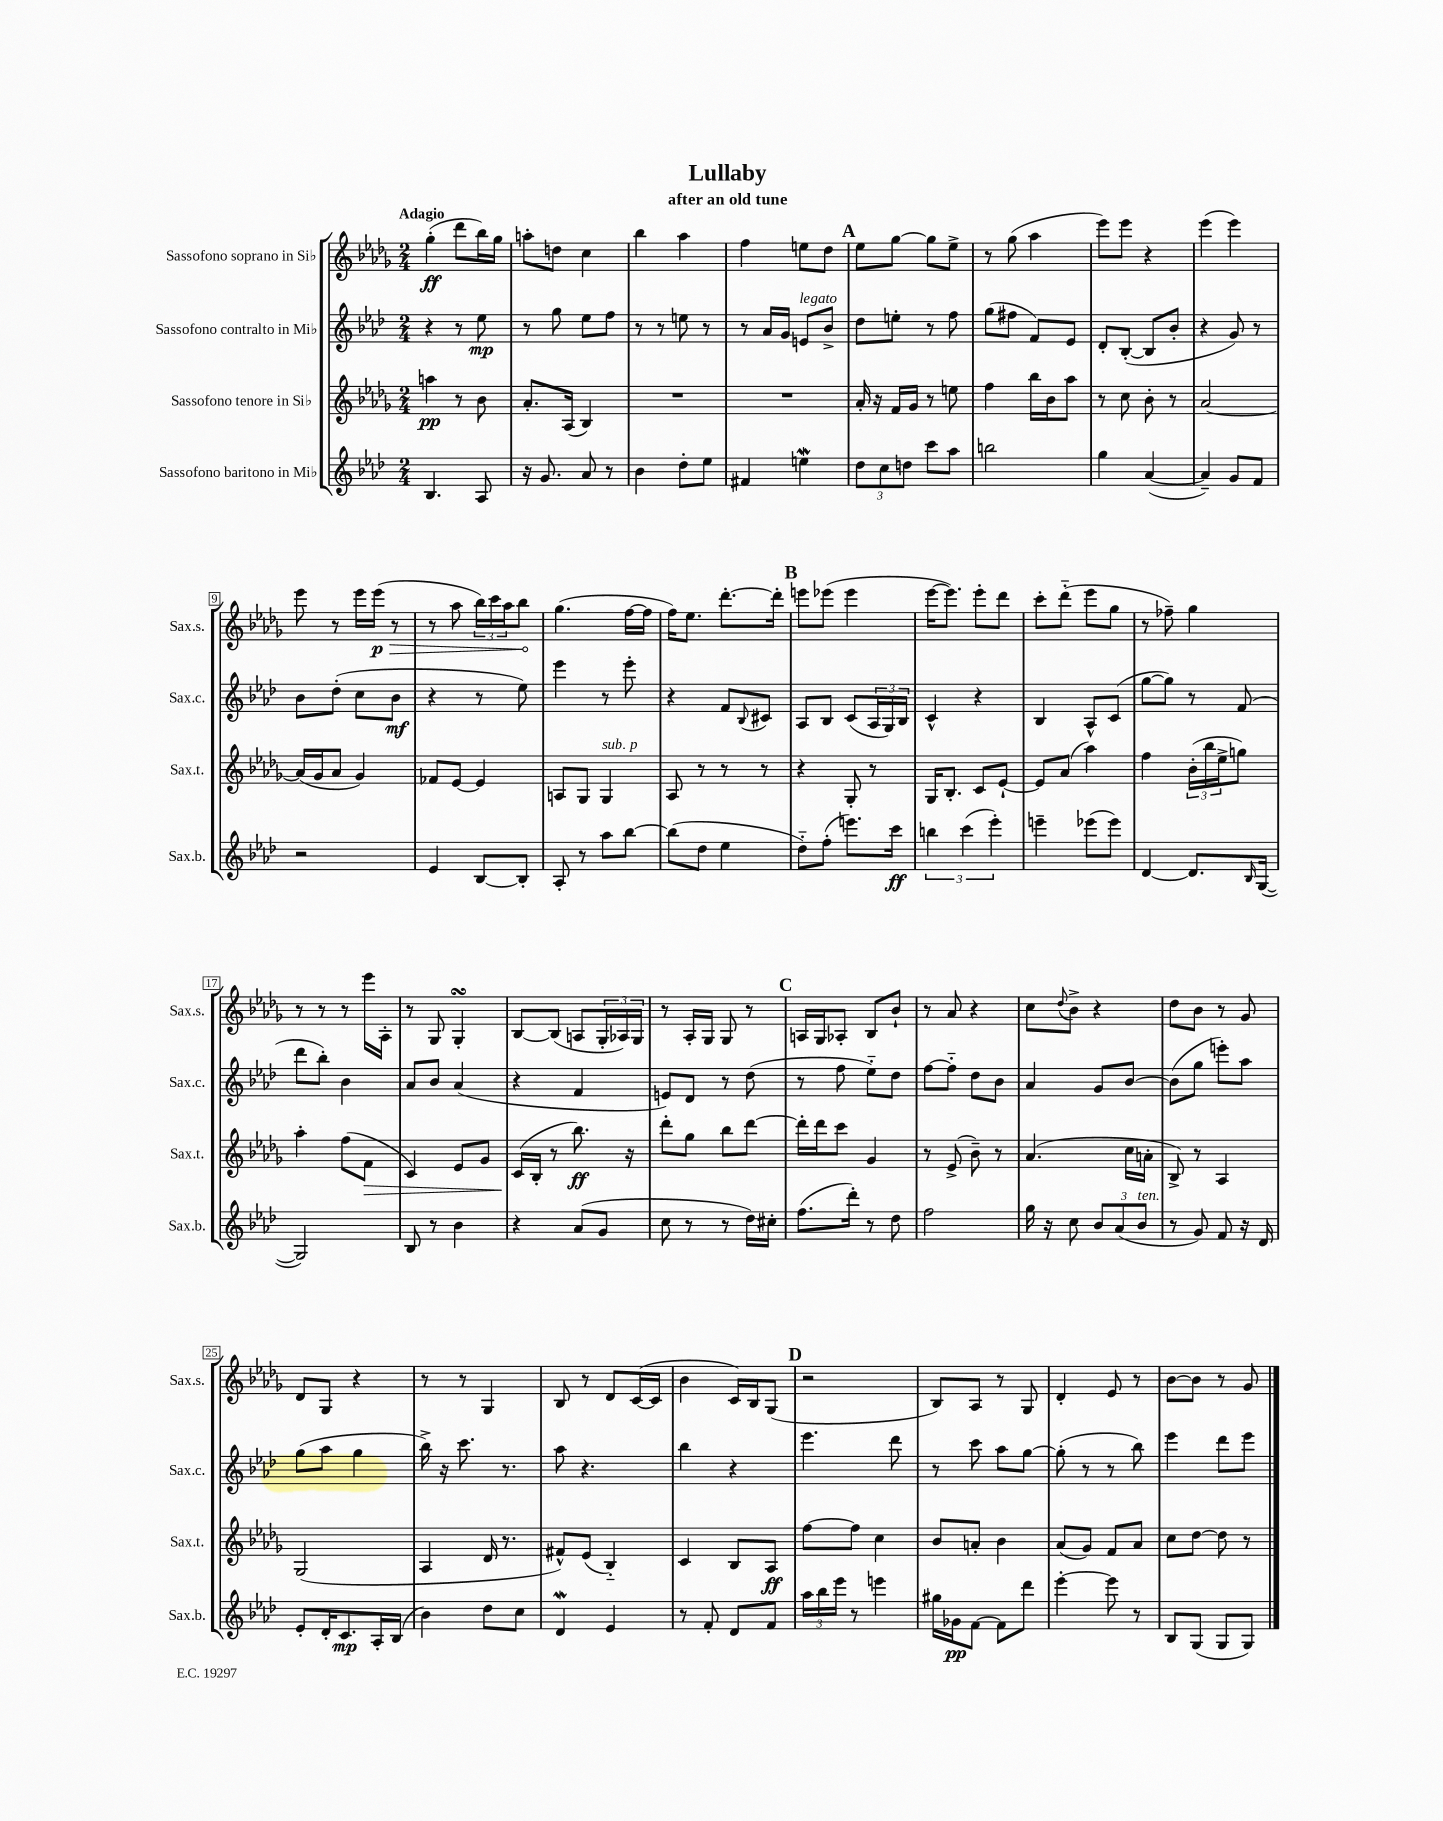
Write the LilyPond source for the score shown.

\header { title = "Lullaby" subtitle = "after an old tune" }
<<
\new StaffGroup <<
\new Staff = "s0" \with { instrumentName = "Sassofono soprano in Sib" shortInstrumentName = "Sax.s." } {
    \clef treble \key des \major \numericTimeSignature \time 2/4 \tempo "Adagio"
    ges''4-.\ff( des'''8 bes''16) ges''16 |
    a''8-. d''8 c''4 |
    bes''4 aes''4 |
    f''4 e''8 des''8 |
    \mark \markup { \bold "A" } ees''8 ges''8~ ges''8 ees''8-> |
    r8 ges''8( aes''4 |
    ees'''8) ees'''8 r4 |
    ees'''4( ees'''4) |
    ees'''8 r8 ees'''16 \once \override Hairpin.circled-tip = ##t ees'''16\p\>( r8 |
    r8 aes''8 \tuplet 3/2 { bes''16) c'''16 aes''16 } bes''8\! |
    ges''4.( f''16~ f''16 |
    f''16) ees''8. des'''8.~-. des'''16-. |
    \mark \markup { \bold "B" } e'''8 ees'''8( ees'''4 |
    ees'''16~ ees'''8.) ees'''8-. des'''8 |
    c'''8-. des'''8-_( ees'''8 ges''8 |
    r8 fes''8--) ges''4 |
    r8 r8 r8 ees'''16 aes16-. |
    r8 ges8 ges4-.\turn |
    bes8~ bes8( a8 \tuplet 3/2 { ges16-. aes16) ges16 } |
    r8 aes16-. ges16 ges8 r8 |
    \mark \markup { \bold "C" } a16 ges16 aes8-. bes8 bes'8-! |
    r8 aes'8 r4 |
    c''8 \appoggiatura { des''8 } bes'8-> r4 |
    des''8 bes'8 r8 ges'8 |
    des'8 ges8 r4 |
    r8 r8 ges4 |
    bes8 r8 des'8 c'16~( c'16 |
    bes'4 c'16) bes16 ges8( |
    \mark \markup { \bold "D" } r2 |
    bes8) aes8 r8 ges8 |
    des'4-. ees'8 r8 |
    bes'8~ bes'8 r8 ges'8 \bar "|." |
}
\new Staff = "s1" \with { instrumentName = "Sassofono contralto in Mib" shortInstrumentName = "Sax.c." } {
    \clef treble \key aes \major \numericTimeSignature \time 2/4
    r4 r8 ees''8\mp |
    r8 g''8 ees''8 f''8 |
    r8 r8 e''8 r8 |
    r8 aes'16 g'16 e'8^\markup { \italic "legato" } bes'8-> |
    \mark \markup { \bold "A" } des''8 e''8-. r8 f''8 |
    g''8( fis''8 f'8) ees'8 |
    des'8-. bes8~-.( bes8 bes'8-. |
    r4 g'8) r8 |
    bes'8 des''8-.( c''8 bes'8\mf |
    r4 r8 ees''8) |
    ees'''4 r8 ees'''8-. |
    r4 f'8 \appoggiatura { bes8 } cis'8 |
    \mark \markup { \bold "B" } aes8 bes8 c'8( \tuplet 3/2 { aes16 g16) bes16 } |
    c'4-^ r4 |
    bes4 aes8-^ c'8( |
    g''8~ g''8) r8 f'8( |
    des'''8 bes''8-.) bes'4 |
    aes'8 bes'8 aes'4( |
    r4 f'4 |
    e'8) des'8 r8 des''8( |
    \mark \markup { \bold "C" } r8 f''8 ees''8-_) des''8 |
    f''8~ f''8-_ des''8 bes'8 |
    aes'4 g'8 bes'8~ |
    bes'8( g''8 e'''8-.) aes''8 |
    g''8( aes''8 g''4 |
    bes''16->) r16 c'''8. r8. |
    aes''8 r4. |
    bes''4 r4 |
    \mark \markup { \bold "D" } ees'''4. des'''8 |
    r8 c'''8 aes''8 g''8~ |
    g''8-.( r8 r8 bes''8) |
    ees'''4 des'''8 ees'''8 \bar "|." |
}
\new Staff = "s2" \with { instrumentName = "Sassofono tenore in Sib" shortInstrumentName = "Sax.t." } {
    \clef treble \key des \major \numericTimeSignature \time 2/4
    a''4\pp r8 bes'8 |
    aes'8.-. aes16( bes4) |
    R2 |
    R2 |
    \mark \markup { \bold "A" } aes'16-. r16 f'16 ges'16 r8 e''8 |
    f''4 bes''16 bes'16 aes''8 |
    r8 c''8 bes'8-. r8 |
    aes'2~ |
    aes'16( ges'16 aes'8 ges'4) |
    fes'8 ees'8~ ees'4 |
    a8 ges8 ges4^\markup { \italic "sub. p" } |
    aes8 r8 r8 r8 |
    \mark \markup { \bold "B" } r4 ges8-. r8 |
    ges16 bes8.-. c'8 ees'8~-! |
    ees'8 aes'8( aes''4) |
    f''4 \tuplet 3/2 { bes'16-.( bes''16 ees''16-> } g''8) |
    aes''4-. f''8( f'8\> |
    c'4) ees'8 ges'8 |
    c'16\!( bes16-. r8 bes''8.\ff) r16 |
    des'''8-. ges''8 bes''8 des'''8~ |
    \mark \markup { \bold "C" } des'''16-. des'''16 c'''8 ges'4 |
    r8 ees'8->( bes'8--) r8 |
    aes'4.( c''16 a'16-. |
    bes8->) r8 aes4 |
    ges2( |
    aes4 des'16 r8. |
    fis'8-^) ees'8( bes4-_) |
    c'4 bes8 aes8\ff |
    \mark \markup { \bold "D" } f''8~ f''8 c''4 |
    bes'8 a'8-. bes'4 |
    aes'8( ges'8) f'8 aes'8 |
    c''8 des''8~ des''8 r8 \bar "|." |
}
\new Staff = "s3" \with { instrumentName = "Sassofono baritono in Mib" shortInstrumentName = "Sax.b." } {
    \clef treble \key aes \major \numericTimeSignature \time 2/4
    bes4. aes8 |
    r16 g'8. aes'8 r8 |
    bes'4 des''8-. ees''8 |
    fis'4 e''4\mordent |
    \mark \markup { \bold "A" } \tuplet 3/2 { des''8 c''8 d''8 } c'''8 aes''8 |
    b''2 |
    g''4 aes'4~( |
    aes'4--) g'8 f'8 |
    r2 |
    ees'4 bes8~ bes8-. |
    aes8-. r8 aes''8 bes''8~ |
    bes''8( des''8 ees''4 |
    \mark \markup { \bold "B" } des''8-_) f''8-.( e'''8.) c'''16\ff |
    \tuplet 3/2 { b''4 c'''4( ees'''4-.) } |
    e'''4-- ees'''8( ees'''8) |
    des'4~ des'8. \grace { bes16 } g16~( |
    g2) |
    bes8 r8 bes'4 |
    r4 aes'8( g'8 |
    c''8 r8 r8 des''16) cis''16-. |
    \mark \markup { \bold "C" } f''8.( des'''16-.) r8 des''8 |
    f''2 |
    g''16 r16 c''8 \tuplet 3/2 { bes'8 aes'8( bes'8^\markup { \italic "ten." } } |
    r8 g'8) f'8 r16 des'16 |
    ees'8-. des'16-. c'8.\mp aes16-. bes16( |
    bes'4) des''8 c''8 |
    des'4\mordent ees'4 |
    r8 f'8-. des'8 f'8 |
    \mark \markup { \bold "D" } \tuplet 3/2 { aes''16 bes''16 ees'''16 } r8 e'''4 |
    gis''16 ges'16\pp f'8~ f'8 des'''8 |
    ees'''4~-. ees'''8 r8 |
    bes8 g8( g8 g8) \bar "|." |
}
>>
>>
\layout { \context { \Score \override BarNumber.stencil = #(make-stencil-boxer 0.1 0.3 ly:text-interface::print) } }
